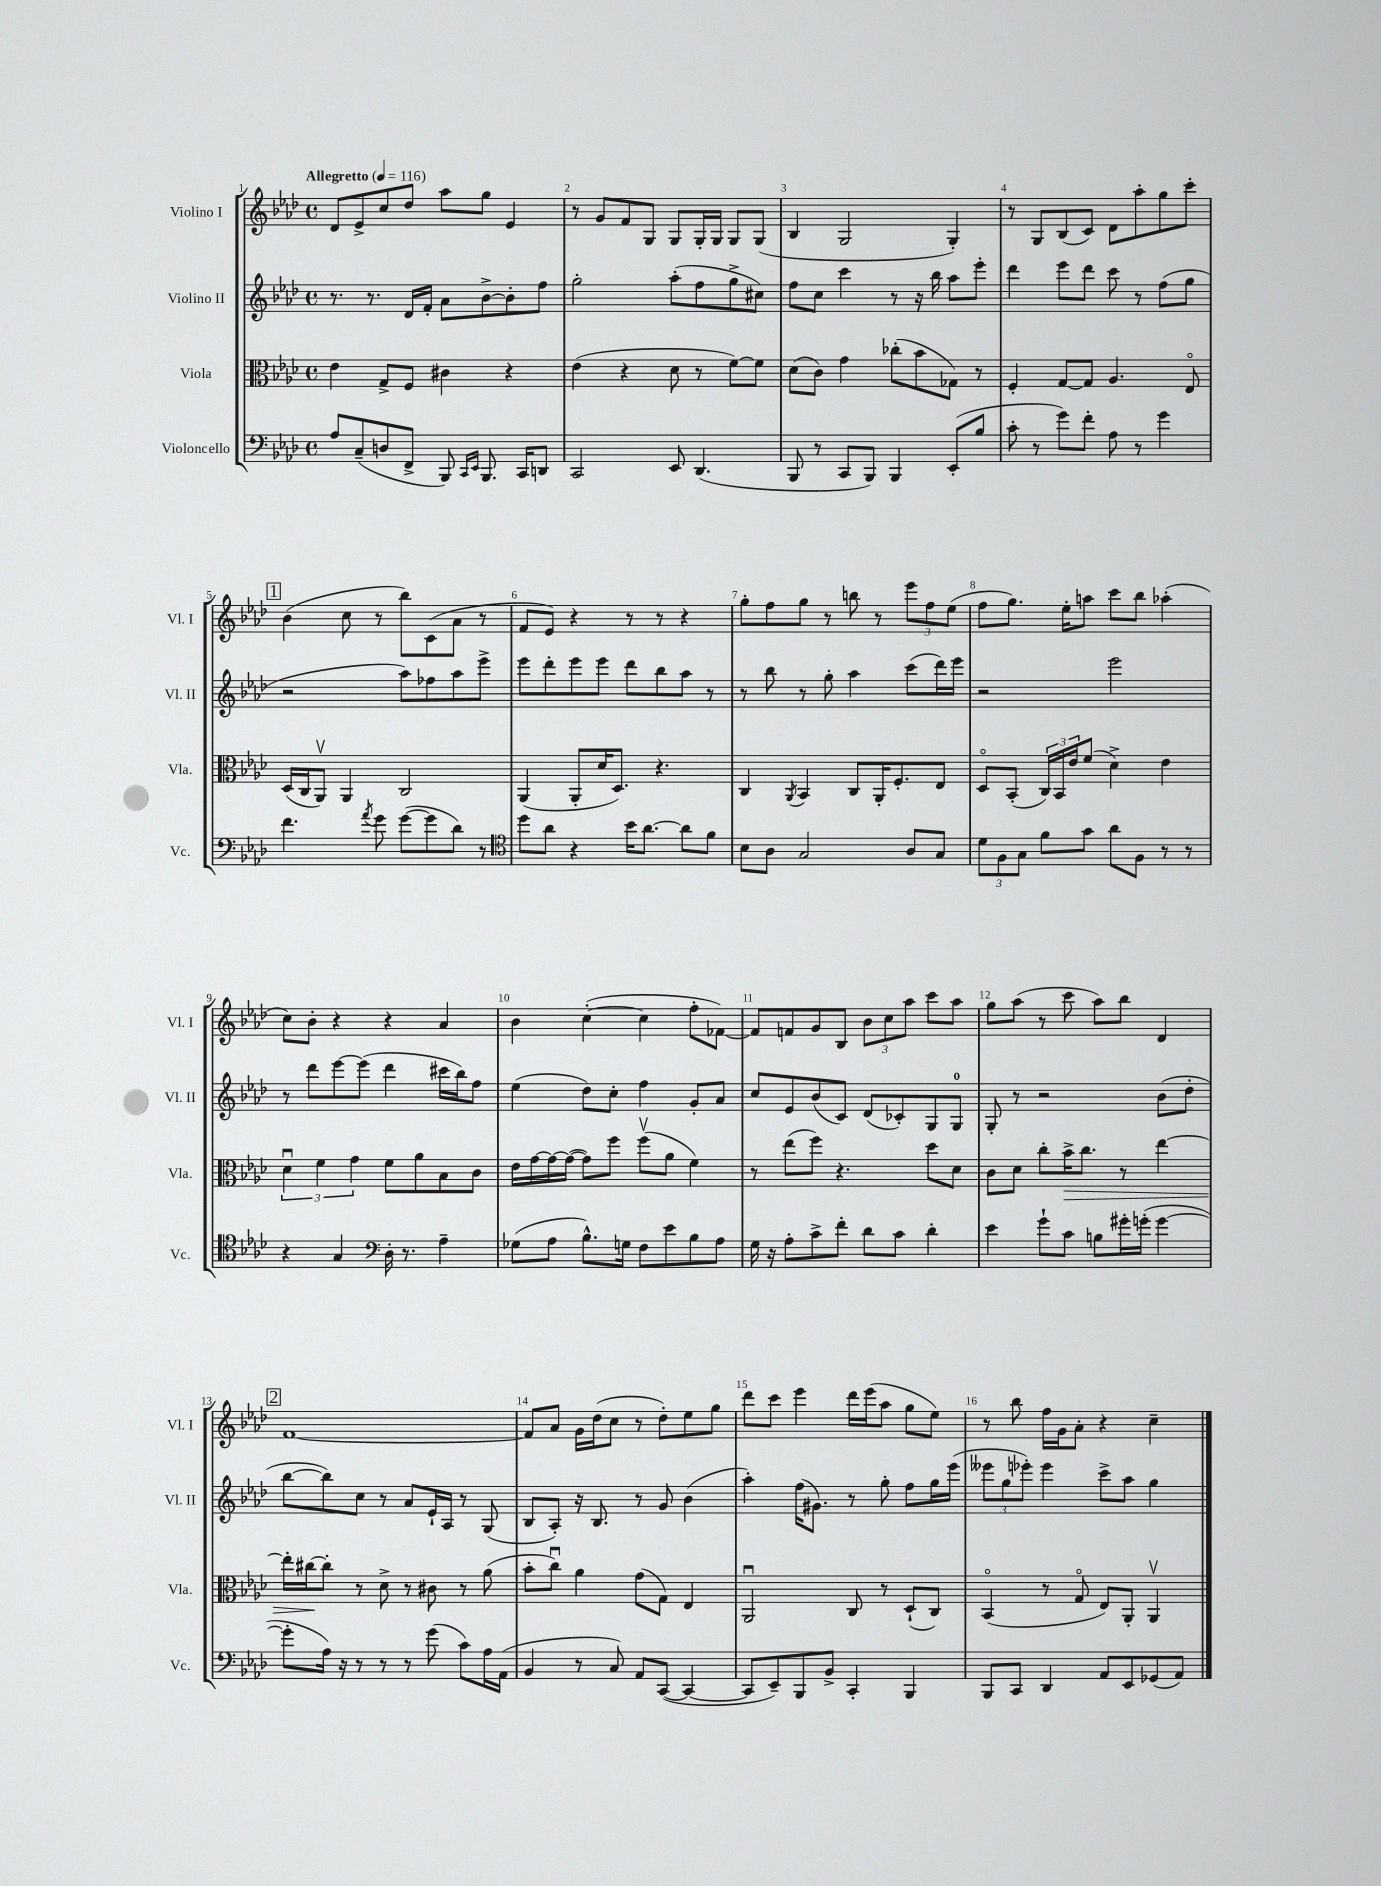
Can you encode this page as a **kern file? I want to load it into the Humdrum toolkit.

**kern	**kern	**kern	**kern
*staff4	*staff3	*staff2	*staff1
*clefF4	*clefC3	*clefG2	*clefG2
*k[b-e-a-d-]	*k[b-e-a-d-]	*k[b-e-a-d-]	*k[b-e-a-d-]
*M4/4	*M4/4	*M4/4	*M4/4
*met(c)	*met(c)	*met(c)	*met(c)
*MM116	*MM116	*MM116	*MM116
8A-	4e-	8.r	8d-
(8C~	.	.	8e-^
.	.	8.r	.
8D	8G^	.	8cc
8FF^	8F	16d-	8dd-
.	.	16f'	.
8BBB-)	4c#	8a-	8aa-
16qqCC	.	.	.
16qqEE-	.	.	.
8.BBB-	.	[8b-^	8gg
.	4r	8b-']	4e-
16CC	.	.	.
8DD	.	8ff	.
=	=	=	=
2CC	(4e-	2gg'	8r
.	.	.	8g
.	4r	.	8f
.	.	.	8G
8EE-	8d-	(8aa-'	8G
(4.DD-	8r	8ff	16G'
.	.	.	16G
.	[8f)	8gg^	8G
.	8f]	8cc#)	(8G
=	=	=	=
8BBB-	(8d-	8ff	4B-
8r	8c)	8cc	.
8CC	4g	4ccc	2G
8BBB-)	.	.	.
4BBB-	(8cc-'	8r	.
.	8b-	16r	.
.	.	16bb-	.
(8EE-'	8G-)	8aa-	4G')
8B-	8r	8eee-'	.
=	=	=	=
8c'	4F'	4ddd-	8r
8r	.	.	8G
8g)	[8G	8eee-	(8B-
8f'	8G]	8ddd-	8c)
8A-	4.A-	8ccc	8d-
8r	.	8r	8aa-'
4g	.	(8ff	8gg
.	8E-o	8gg	8ccc'
=	=	=	=
4.f	(16D-	2r	(4b-
.	16C	.	.
.	8AA-v)	.	.
.	4AA-	.	8cc
8qa-	.	.	.
8g	.	.	8r
([8g	2C	8aa-)	8bb-)
8g]	.	8ff-	(8c
8d-)	.	8aa-	8a-
8r	.	8eee-^	8r
=	=	=	=
*clefC4	*	*	*
8dd-	(4AA-	8eee-	8f
8a-	.	8ddd-'	8e-)
4r	8AA-'	8eee-	4r
.	16d-	8eee-	.
.	8.D-)	.	.
16b-	.	8ddd-	8r
[8.a-	.	.	.
.	4.r	8bb-	8r
8a-]	.	8aa-	4r
8f	.	8r	.
=	=	=	=
8B-	4C	8r	8gg'
8A-	.	8bb-	8ff
.	8qAA-	.	.
2G	4BB-	8r	8gg
.	.	8gg'	8r
.	8C	4aa-	8bb
.	16AA-'	.	8r
.	8.F'	.	.
8A-	.	(8ccc	12eee-
.	.	.	12ff
8G	8E-	16ddd-)	.
.	.	.	(12ee-
.	.	16eee-	.
=	=	=	=
12d-	8D-o	2r	8ff
12F	.	.	.
.	(8BB-'	.	8.gg)
12G	.	.	.
8f	24C)	.	.
.	24BB-	.	.
.	.	.	16ee-'
.	24e-	.	.
8g	(8f	.	8aa
8a-	4d-^)	2eee-	8ccc
8F	.	.	8bb-
8r	4e-	.	(4aa-'
8r	.	.	.
=	=	=	=
4r	6d-u	8r	8cc)
.	.	8ddd-	8b-'
.	6f	.	.
4G	.	[8eee-	4r
.	6g	.	.
.	.	(8eee-]	.
*clefF4	*	*	*
16D-'	8f	4ddd-	4r
8.r	.	.	.
.	8a-	.	.
4A-~	8B-	16ccc#	4a-
.	.	16bb-)	.
.	8c	8ff	.
=	=	=	=
(8G-	16e-	(4ee-	4b-
.	[16g	.	.
8A-	16g_	.	.
.	(16g_	.	.
8.B-^^)	8g])	8dd-)	([4cc'
.	8ff	8cc'	.
16G	.	.	.
8F	(8ffv	4ff	4cc]
8e-	8a-	.	.
8B-	4f)	8g'	8ff'
8A-	.	8a-	[8f-)
=	=	=	=
16G	8r	8cc	8f-]
16r	.	.	.
8A-'	(8ee-	8e-	8f
8c^	8ff)	(8b-	8g
8f'	4.r	8c)	8B-
8d-	.	(8d-	12b-
.	.	.	12cc
8c	.	8c-')	.
.	.	.	12aa-
4d-'	8dd-	8G	8ccc
.	8d-	8G	8aa-
=	=	=	=
4e-	8c	8G'	8gg
.	8d-	8r	(8aa-
8g`	8cc'	2r	8r
8c	16b-^	.	8ccc
.	8.cc	.	.
8B	.	.	8aa-)
16g#'	8r	.	8bb-
(16g'	.	.	.
[4g	[4ee-	(8b-	4d-
.	.	8dd-'	.
=	=	=	=
8g']	16ee-']	[8bb-	[1f
.	[16cc#	.	.
16A-)	8cc#']	8bb-])	.
16r	.	.	.
8r	8r	8cc	.
8r	8d-^	8r	.
8r	8r	8a-	.
(8g	8c#	16e-`	.
.	.	16A-	.
8c)	8r	8r	.
16A-	(8a-	(8G	.
(16AA-	.	.	.
=	=	=	=
4BB-	8b-'	8B-	8f]
.	8ccu)	8A-')	8a-
8r	4a-	16r	16g
.	.	8.B-	(16dd-
8C)	.	.	8cc
8AA-	(8g	8r	8r
([8CC	8G)	8g	8dd-')
4CC_	4E-	(4b-	8ee-
.	.	.	8gg
=	=	=	=
8CC]	2AA-u	4aa-')	8ddd-
8EE-~)	.	.	8ccc
8BBB-	.	(16ff	4eee-
.	.	8.g#)	.
8BB-^	.	.	.
4CC'	8C	8r	16ddd-
.	.	.	(16eee-
.	8r	8gg'	8aa-
4BBB-	(8D-`	8ff	8gg
.	8C)	16gg	8ee-)
.	.	(16eee-	.
=	=	=	=
8BBB-	(4BB-o	12eee--	8r
.	.	12gg	.
8CC	.	.	8bb-
.	.	12eee-')	.
4DD-	8r	4eee-	16ff
.	.	.	16g
.	8Go	.	8a-'
8AA-	8E-)	8ccc^	4r
8EE-	8AA-'	8aa-	.
(8GG-	4AA-v	4gg	4cc~
8AA-)	.	.	.
==	==	==	==
*-	*-	*-	*-
